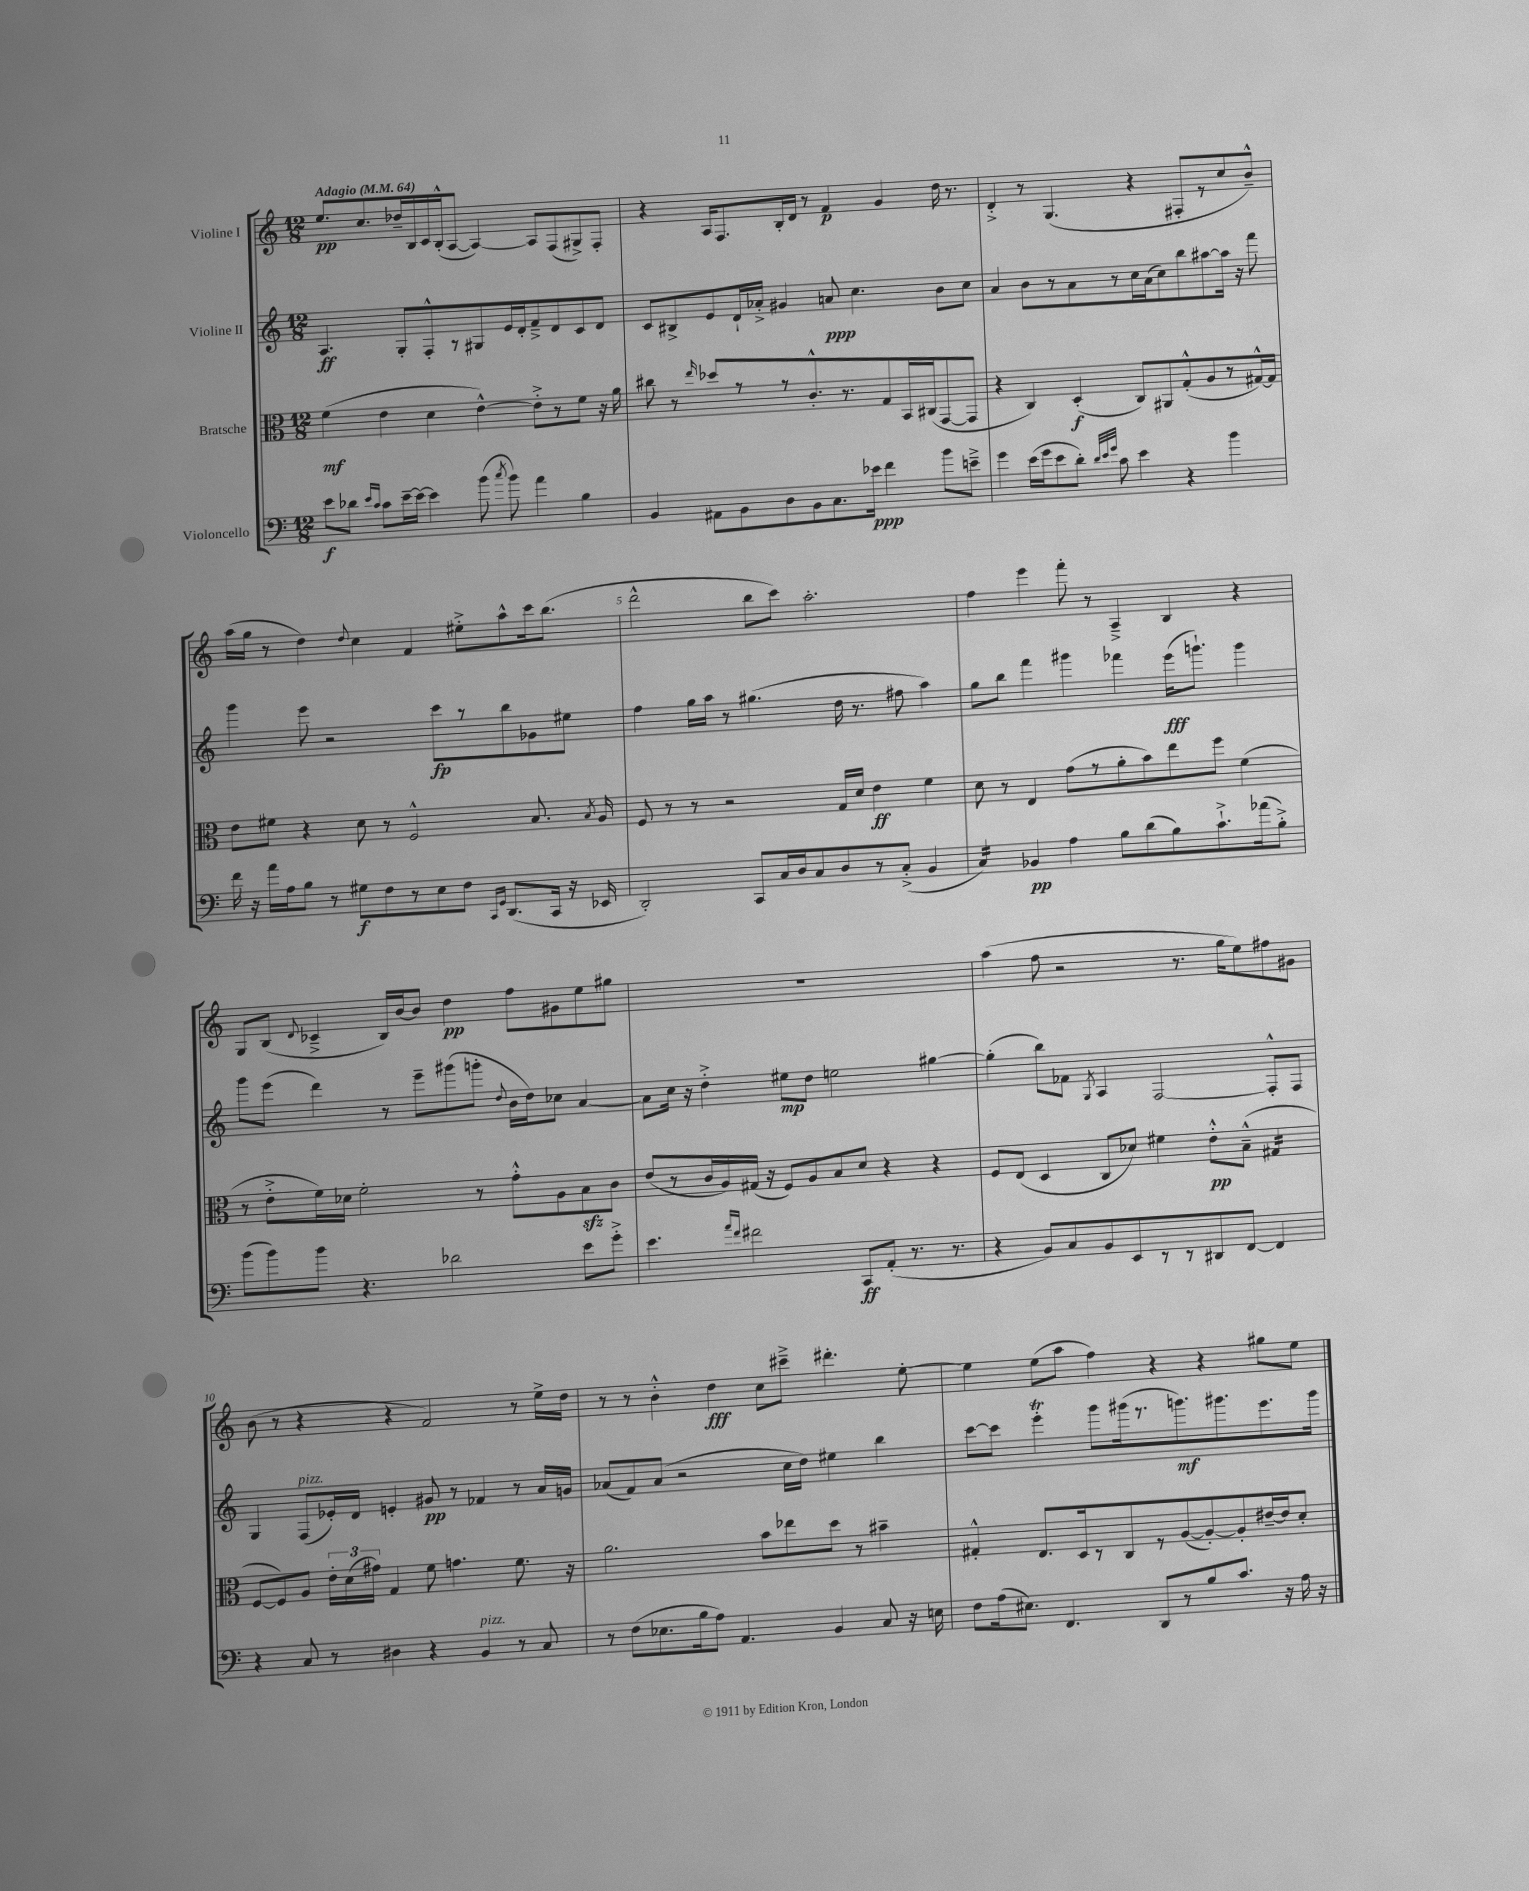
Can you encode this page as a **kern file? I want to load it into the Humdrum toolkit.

**kern	**kern	**kern	**kern
*staff4	*staff3	*staff2	*staff1
*clefF4	*clefC3	*clefG2	*clefG2
*k[]	*k[]	*k[]	*k[]
*M12/8	*M12/8	*M12/8	*M12/8
*MM64	*MM64	*MM64	*MM64
8e	(4f	4.A	8.ee
8d-	.	.	.
.	.	.	8.cc
16qqe	.	.	.
16qqc	.	.	.
8c	4e	.	.
[16e~	.	8G'	16dd-~
16e_	.	.	16B
4e]	4d	8F'^^	16c
.	.	.	(16B'^^
.	.	8r	[8A
(8b	[4e^^)	8G#	4A_)
8qcc	.	.	.
8b)	.	16e	.
.	.	16d'	.
4a	8e'^]	8f~^	8A]
.	8r	8d	(8F
4B	8f	8c	8G#^)
.	16r	8d	8F'
.	16a	.	.
=	=	=	=
4BB	8cc#	8c	4r
.	8r	8B#^	.
.	16qqee	.	.
8AA#	8dd-	8e	16A
.	.	.	8.F
8BB	8r	16d`	.
.	.	16a-'^	.
8D	8r	4g#	16B'
.	.	.	16d
8BB	8.c'^^	.	8r
8.C	.	8a	4f
.	8.r	.	.
.	.	4.cc	.
16e-	.	.	.
4f	8G	.	4g
.	16BB	.	.
.	(16C#	.	.
8b	[8GG	8b	16dd
.	.	.	8.r
8e~^	8GG]	8cc	.
=	=	=	=
4g	4r	4a	4d'^
(16e	4C)	8b	8r
16g	.	.	.
8e	.	8r	(4.G
8d')	(4D'	8a	.
32qqd	.	.	.
32qqe	.	.	.
32qqg	.	.	.
8c	.	8r	.
4e	8C)	16cc	4r
.	.	(16a	.
.	8AA#	8cc)	.
4r	(8G'^^	8bb	8F#'
.	8A	[8aa#	8r
4b	8r	16aa#]	8cc
.	.	16r	.
.	[16G#^^)	8fff	8b~^^)
.	16G#]	.	.
=	=	=	=
16f	8e	4ggg	(16aa
16r	.	.	16gg
16a	8f#	.	8r
16A	.	.	.
8B	4r	8eee	4dd)
8r	.	2r	.
.	.	.	8qqdd
8G#	8d	.	4cc
8F	8r	.	.
8r	2F^^	.	4f
8E	.	8ccc	.
8F	.	8r	8ee#'^
16qqCC	.	.	.
16qqGG	.	.	.
(8.DD	.	8bb	8aa^^
.	8.B	8g-	16ccc
16CC	.	.	(8.bb
16r	.	8ee#	.
.	8qB	.	.
16EE-	16A	.	.
=	=	=	=
2DD')	8F	4ff	2ddd^^
.	8r	.	.
.	8r	16gg	.
.	.	16aa	.
.	2r	8r	.
8CC	.	(4.gg#	8bb
16C	.	.	8ccc)
16D	.	.	.
8C	.	.	2.aa'
8D	16G	16dd	.
.	16d	8.r	.
8r	4e	.	.
(8C'^	.	8ff#	.
4BB	4f	4aa)	.
=	=	=	=
4C)	8d	8gg	4ff
.	8r	8bb	.
4BB-	4E	4fff	4eee
4A	(8g	4ggg#	8fff'
.	8r	.	8r
8B	8a'	4fff-	4A~^
(8d	8b)	.	.
8B)	8ee	(16eee	4B
.	.	8.ggg`)	.
8.c`^	8ff	.	.
.	(4f	4ggg	4r
(16a-	.	.	.
8B'^)	.	.	.
=	=	=	=
(8b	8r	8ggg	8G
8b)	8e'^	(8eee	(8B
.	.	.	8qqd
8b	16f)	4ddd)	4c-~^
.	16d-	.	.
4.r	2f'	.	.
.	.	8r	16B)
.	.	.	[16b
.	.	8eee~	8b]
2d-	.	(8ggg#	4dd
.	8r	8ggg'	.
.	.	8qqdd	.
.	8g'^^	16b	8ff
.	.	16dd)	.
.	8A	8cc-	8g#
8e	8B	[4a	8ee
8g'^	8c	.	8gg#
=	=	=	=
4.e	(8e	8a]	1.r
.	8r	16cc	.
.	.	16r	.
.	16c	4dd'^	.
.	16A)	.	.
16qqa	.	.	.
16qqf	.	.	.
2f#	(16G#	.	.
.	16r	.	.
.	8F)	8ee#	.
.	8A	8dd	.
.	8B	2ee	.
8CC	8d	.	.
(8AA'	4r	.	.
8.r	.	.	.
.	4r	[4gg#	.
8.r	.	.	.
=	=	=	=
4r	8F	(4gg#']	(4aa
.	(8E	.	.
8BB)	4D	8bb)	8ff
8C	.	8f-	2r
.	.	8qG	.
8BB	8C	4A	.
8EE	8d-)	.	.
8r	4f#	[2F	.
8r	.	.	8.r
8DD#	8e'^^	.	.
.	.	.	16gg
[8FF	(8B~^^	.	8ee)
4FF]	4G#	8F'^^]	8ff#
.	.	8F	8g#
=	=	=	=
4r	[8F	4G	(8b
.	8F])	.	8r
8C	8A	(8F	4r
8r	24e'	16e-')	.
.	(24d	.	.
.	.	16d	.
.	24g#)	.	.
4D#	4G	4e'	4r
4r	8f	8g#	2f)
.	4.g	8r	.
4BB	.	4f-	.
8r	8.f	8r	8r
8C	.	16a	16ee^
.	16r	16g	16dd
=	=	=	=
8r	2.a	(8a-	8r
(8F	.	8f)	8r
8.E-	.	(8a-	4b'^^
.	.	2r	.
16B	.	.	.
8A)	.	.	4dd
4.AA	.	.	.
.	8b	.	8cc
.	8ee-	16cc	8ccc#~^
.	.	16dd)	.
4BB	8dd	4ee#	4.ddd#'
.	8r	.	.
8C	4b#~	4bb	.
16r	.	.	[8ee'
16E	.	.	.
=	=	=	=
8F	4G#'^^	[8ccc	4ee]
(16A	.	8ccc]	.
8.E#)	.	.	.
.	8.E	4eee'	(8ee
4.FF	.	.	8aa
.	16D	.	.
.	8r	8ggg	4ff)
.	8C	(16ggg#	.
.	.	8.r	.
8DD	8r	.	4r
8r	([8A	8.ggg)	.
8B	8A'_)	.	4r
.	.	8.ggg#	.
8.c	8A']	.	.
.	[16e#~	8.eee	8gg#
16r	16e#]	.	.
16A	8d'	.	8ee
16r	.	16ggg#	.
==	==	==	==
*-	*-	*-	*-
